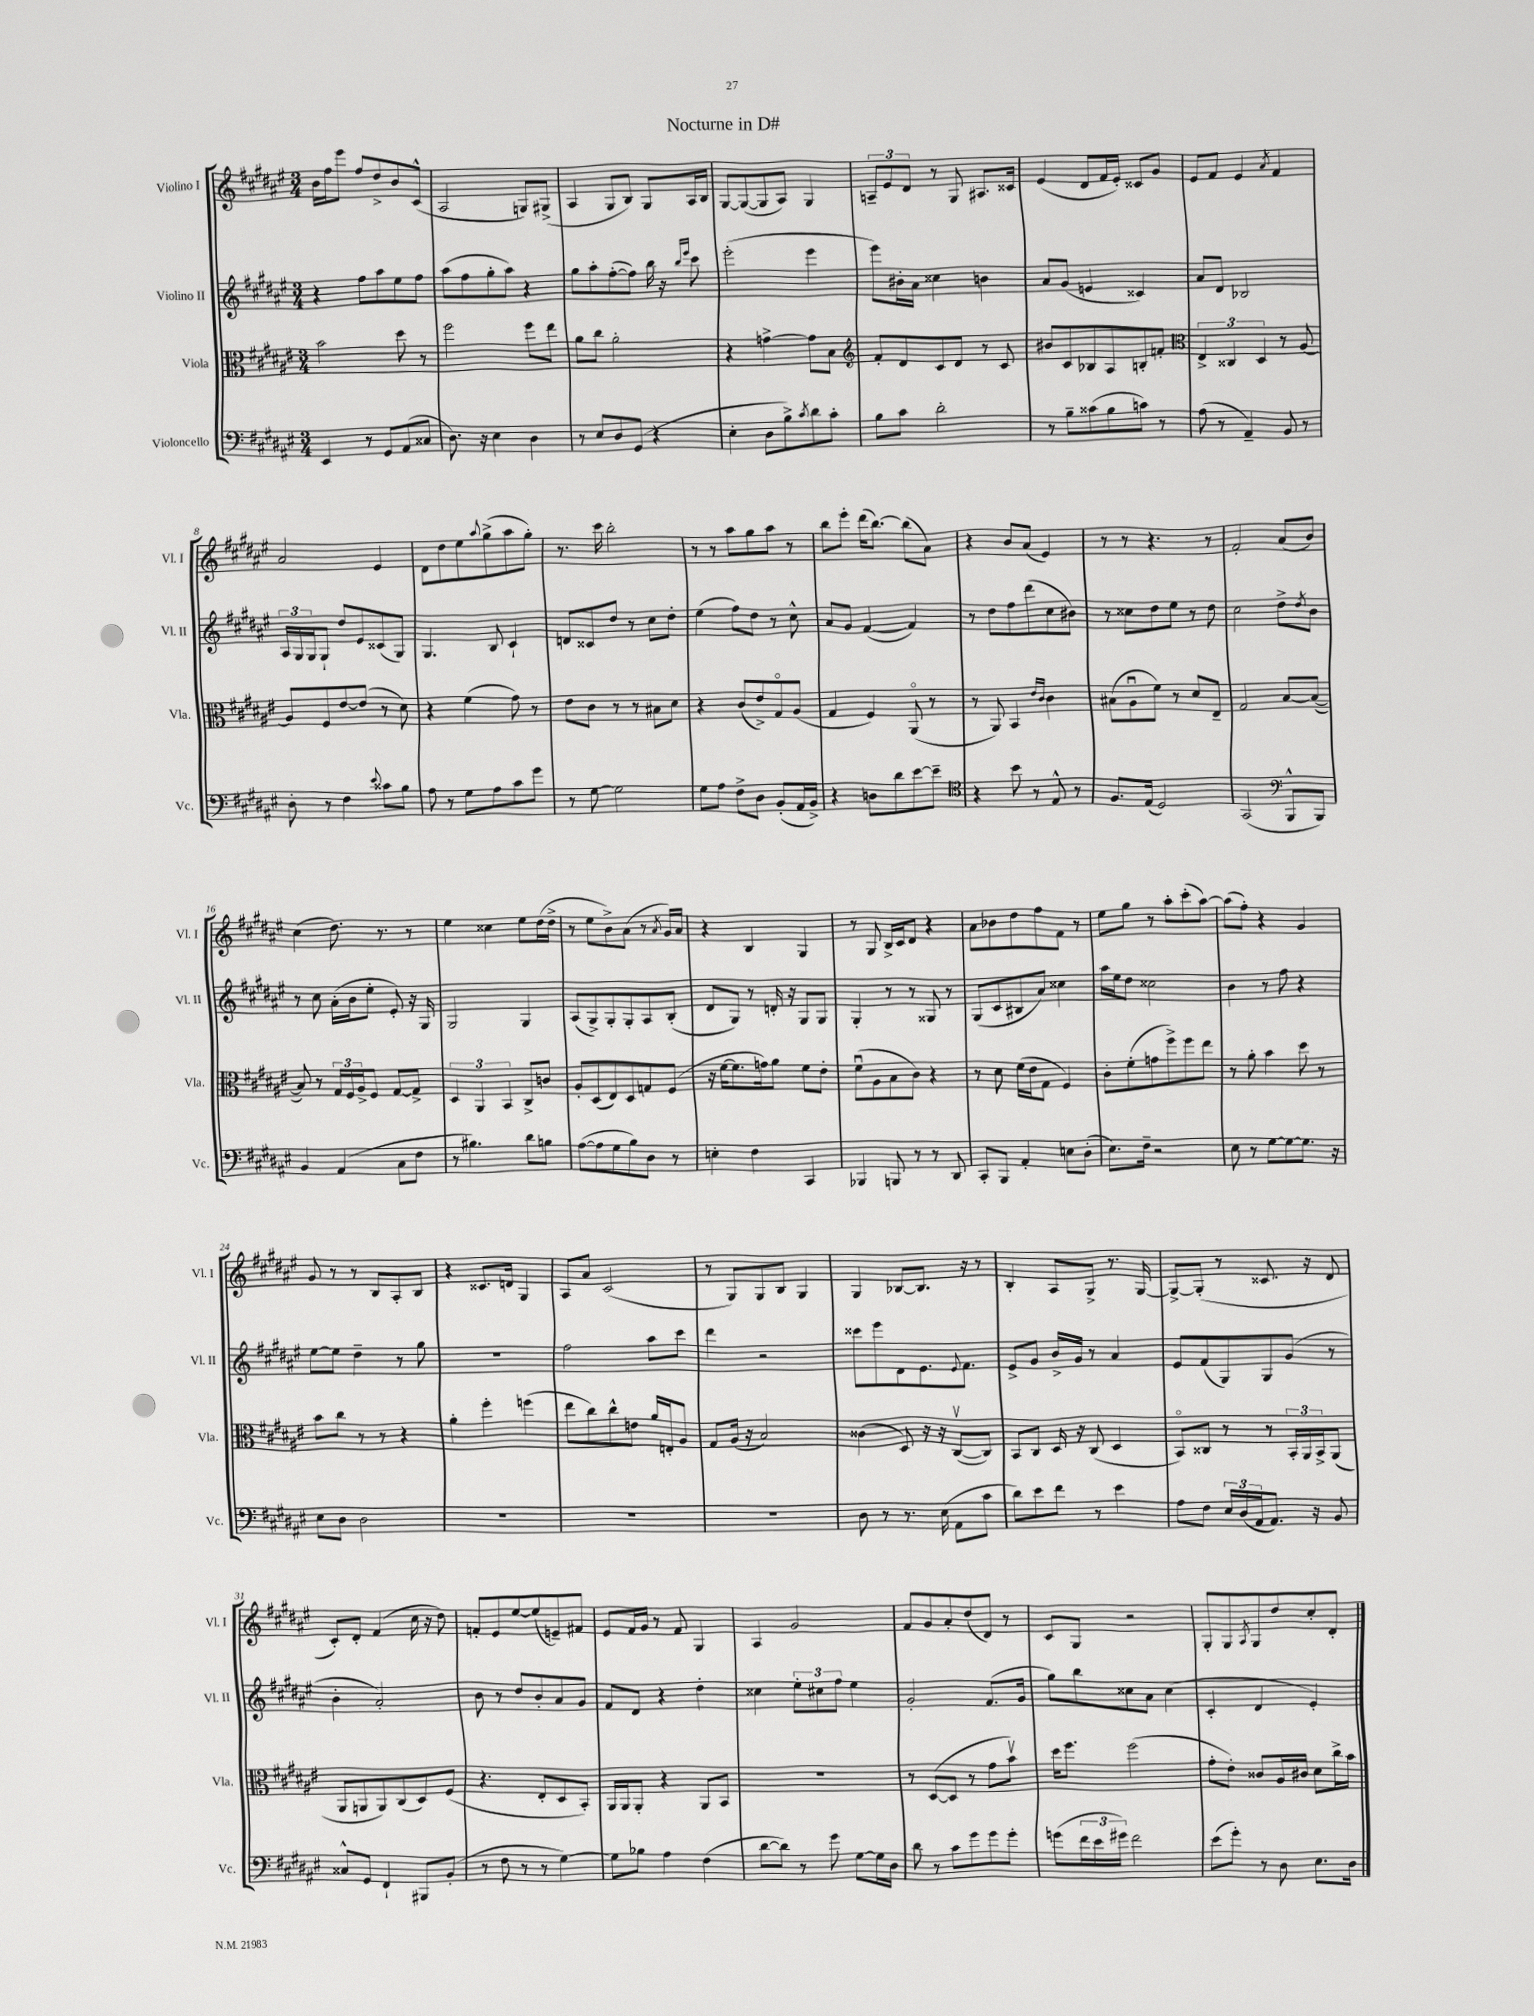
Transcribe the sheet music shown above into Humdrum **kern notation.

**kern	**kern	**kern	**kern
*staff4	*staff3	*staff2	*staff1
*clefF4	*clefC3	*clefG2	*clefG2
*k[f#c#g#d#a#e#]	*k[f#c#g#d#a#e#]	*k[f#c#g#d#a#e#]	*k[f#c#g#d#a#e#]
*M3/4	*M3/4	*M3/4	*M3/4
4EE#	2b	4r	16b
.	.	.	16ff#
.	.	.	8eee#
8r	.	8ff#	8ff#
8GG#	.	8aa#	8dd#^
(8AA#	8dd#	8ee#	8b
8C##	8r	8ff#	(8c#^^
=	=	=	=
8.D#)	2ff#	(8aa#	2A#
.	.	8ff#	.
16r	.	.	.
4E#	.	8gg#'	.
.	.	8aa#)	.
4D#	8ff#	4r	8G)
.	8ee#	.	(8G#^
=	=	=	=
8r	8a#	8gg#	4A#
8E#	8cc#	8aa#'	.
8D#	2a#'	([8ff#'	8G#
(8GG#	.	8ff#])	8B)
4r	.	16bb	8G#
.	.	16r	.
.	.	16qqbb	.
.	.	16qqeee#	.
.	.	8ccc#	16A#
.	.	.	16B
=	=	=	=
4E#'	4r	(2eee#'	[8G#
.	.	.	(8G#_
8D#	[4g^	.	8G#]
8B^)	.	.	8A#)
8qc#	.	.	.
8d#	8g]	4eee#	4G#
8c#'	8B	.	.
=	=	=	=
*	*clefG2	*	*
8B	8f#'	8eee#)	12A~
.	.	.	12e#
8c#	8d#	16b#'	.
.	.	.	12d#
.	.	16a#	.
2d#'	8c#	4cc##	8r
.	8d#	.	8G#
.	8r	4b	8.A#
.	8c#	.	.
.	.	.	16c##
=	=	=	=
8r	8b#	8a#	(4e#
8B~	8c#	(8g#	.
(8c##	8B-	4e	8d#
8B	8A#	.	16f#
.	.	.	16e#')
8c)	8B'	4c##)	8c##
8r	8f'	.	8g#
=	=	=	=
*	*clefC3	*	*
(8A#	6E#^	8a#	8e#
8r	.	8d#	8f#
.	6C##	.	.
4AA#~)	.	2B-	4e#
.	6D#	.	.
.	.	.	8qa#
8BB	8r	.	4f#
8r	[8A#	.	.
=	=	=	=
8D#'	8A#]	24A#	2a#
.	.	24G#	.
.	.	24G#	.
8r	8F#	8G#`	.
4F#	[8e#	8dd#	.
.	(8e#]	8e#	.
8qqe#	.	.	.
8c##	8r	(8c##	4e#
8B	8d#)	8G#)	.
=	=	=	=
8A#	4r	4.G#	8d#
8r	.	.	8dd#
8G#	(4f#	.	8ee#
.	.	.	8qqaa#
8A#	.	8B	(8gg#^
8c#	8g#)	4c#`	8aa#
8g#	8r	.	8gg#')
=	=	=	=
8r	8e#	8d	8.r
[8G#	8c#	8c##	.
.	.	.	16ccc#
2G#]	8r	8dd#	2bb'
.	8r	8r	.
.	8B#	8cc#	.
.	8d#	8dd#'	.
=	=	=	=
8G#	4r	(4ee#	8r
8A#	.	.	8r
8F#^	(8c#	8ff#)	8aa#
8D#	8e#^)	8dd#	8gg#
(8BB'	8G#o	8r	8aa#
16AA#	(8A#	8cc#^^	8r
16BB^)	.	.	.
=	=	=	=
4r	4G#	8a#	8bb
.	.	8g#	8eee#'
8D	4F#)	([4f#	(16ddd#
.	.	.	[8.bb)
8d#	.	.	.
[8e#	(8AA#o	4f#])	(8bb]
8e#~]	8r	.	8a#)
=	=	=	=
*clefC4	*	*	*
4r	8r	8r	4r
.	8AA#)	8dd#	.
8b	4BB	8ff#	8b
8r	.	(8ddd#	(8a#
.	16qqe#	.	.
.	16qqc#	.	.
8E#^^	4c#	8cc#	4e#)
8r	.	8b#)	.
=	=	=	=
8.F#	(8B#	8r	8r
.	8A#u	8cc##	8r
(16E#	.	.	.
2D#)	8f#)	8dd#	4.r
.	8r	8ee#	.
.	8d#	8r	.
.	8E#~	8dd#	8r
=	=	=	=
(2GG#	2G#	2cc#	2f#'
*clefF4	*	*	*
8BBB^^	[8B	8dd#^	(8a#
.	.	8qdd#	.
8BBB)	(8B_	8b	8b)
=	=	=	=
4BB	8B])	8r	(4cc#
.	8r	8cc#	.
(4AA#	24G#	(16a#'	8.dd#)
.	24F#	.	.
.	.	16b	.
.	24A#^	.	.
.	8F#	8ee#'	.
.	.	.	8.r
8C#	[8G#	8e#')	.
8F#	8G#^]	16r	8r
.	.	16G#	.
=	=	=	=
8r	6D#	2G#	4ee#
4.B#)	.	.	.
.	6AA#	.	.
.	.	.	4cc##
.	6BB	.	.
8d#	8C#^	4G#	8ee#
8B	8c	.	(16dd#
.	.	.	16dd#^
=	=	=	=
([8A#	8A#'	(8A#	8r
8A#]	(8D#	8G#^)	8ee#
8G#	8E#)	8G#'	8b^)
8B)	8D#	8G#'	(8a#
8D#	8G	8A#	8r
.	.	.	8qa#
8r	(8F#	(8B'	16g#)
.	.	.	16a#
=	=	=	=
4E'	16r	8d#	4r
.	[16f#	.	.
.	8.f#]	8G#)	.
4F#	.	8r	4B
.	16g)	.	.
.	8a#	16d'	.
.	.	16r	.
4CC#	8f#	8G#	4G#
.	8e#'	8G#	.
=	=	=	=
4BBB-	(8f#u	4G#'	8r
.	8A#	.	8G#
8BBB	8B	8r	16B^
.	.	.	16c#
8r	8c#)	8r	8d#
8r	4r	8G##	4r
8DD#	.	8r	.
=	=	=	=
8CC#'	8r	(8G#	8a#
8BBB	8d#	8c#	8b-
4AA#'	(16f#	8B#	8dd#
.	16e#	.	.
.	8G#	8a#)	8ff#
8E	4F#)	4cc##	8f#
(8D#'	.	.	8r
=	=	=	=
8.E#)	8c#'	16aa#	8ee#
.	.	16ee#	.
.	(8f#'	8dd#	8gg#
16F#~	.	.	.
2r	8g	2cc##	8r
.	8ff#^)	.	8aa#'
.	8ff#	.	(8ccc#'
.	8ee#	.	[8aa#)
=	=	=	=
8E#	8r	4b	(8aa#]
8r	8a#'	.	8ff#')
[8G#	4b	8r	4r
8G#_	.	8ff#	.
8.G#]	8dd#	4r	4g#
.	8r	.	.
16r	.	.	.
=	=	=	=
8E#	8b	[8ee#	8g#
8D#	8cc#	8ee#]	8r
2D#	8r	4dd#~	8r
.	8r	.	8B
.	4r	8r	8A#'
.	.	8gg#	8B
=	=	=	=
2.r	4a#'	2.r	4r
.	4ff#'	.	8.c##
.	.	.	16d
.	(4ff	.	4G#
=	=	=	=
2.r	8ee#	2ff#	8A#
.	8cc#)	.	8a#
.	8cc#^^	.	(2c#
.	8e	.	.
.	16a#	8aa#	.
.	16E'	.	.
.	8A#	8ccc#	.
=	=	=	=
2.r	8G#	4ddd#	8r
.	(16A#	.	8G#)
.	16r	.	.
.	2B)	2r	8G#
.	.	.	8B
.	.	.	4G#
=	=	=	=
8D#	(4c##	8ccc##	4G#
8r	.	8eee#	.
8.r	8D#)	8d#	[8B-
.	16r	8.e#	8.B-]
(16E#	16r	.	.
8AA#	([8C#v	.	.
.	.	8qqe#	.
.	.	8.f#	16r
8c#	8C#])	.	8r
=	=	=	=
8d#)	8BB	8e#^	4B'
8e#	8C#	8g#	.
8f#	16D#	16b^	8A#
.	16r	16g#	.
8r	(8C#	8r	8G#^
4e#	4D#	4a#	8.r
.	.	.	[16G#
=	=	=	=
8A#	8BBo)	8e#	8G#^_
8F#	8C##	(8f#	(8G#']
24E#	8r	8G#)	8r
(24D#	.	.	.
24AA#	.	.	.
8.AA#)	8r	8G#	8.c##
.	24BB'	(8g#	.
.	24AA#	.	.
16r	.	.	16r
.	24BB^	.	.
8BB	(8AA#	8r	8d#
=	=	=	=
8C##^^	8AA#	4b'	8c#')
8GG#	8AA	.	8d#'
4FF#`	8AA)	2a#')	(4f#
.	(8C#	.	.
8BBB#	8D#)	.	16cc#
.	.	.	16r
(8BB'	(8F#	.	8dd#)
=	=	=	=
8r	4.r	8b	8f'
8F#	.	8r	8e#
8r	.	8dd#	[8ee#
8r	8E#'	8b'	(8ee#]
[4G#)	8D#	8a#	8e~)
.	8BB')	8g#	8f#
=	=	=	=
8G#]	16AA#	8f#	8e#
.	16AA#	.	.
8B-	8AA#'	8d#	16f#
.	.	.	16g#
4A#	4r	4r	8r
.	.	.	8f#
(4F#	8AA#	4dd#'	4G#
.	8BB	.	.
=	=	=	=
[8d#	2.r	4cc##	4A#
8d#])	.	.	.
8r	.	12ee#'	2g#
.	.	12cc#	.
8g#	.	.	.
.	.	12ff#	.
[8G#	.	4ee#	.
16G#]	.	.	.
16D#	.	.	.
=	=	=	=
8d#	8r	2g#'	8f#
8r	([8D#	.	8g#
8c#	8D#]	.	8a#'
8g#	8r	.	(8dd#
8g#	8g#	(8.f#	8d#)
8g#'	8bv)	.	8r
.	.	16g#	.
=	=	=	=
(8g	16dd#	8gg#)	8c#
.	8.ff#	.	.
24f#	.	8bb	8G#
24e#	.	.	.
24g#)	.	.	.
2f#	(2ff#	8cc##	2r
.	.	8a#	.
.	.	(4cc##	.
=	=	=	=
(8e#	8g#'	4c#'	8G#'
8g#')	8e#')	.	8G#
.	.	.	8qA#
8r	8c##	4d#	8G#
8D#	16A#	.	8dd#
.	16c#	.	.
8.E#	8d#	4e#')	8cc#'
.	16cc#^	.	8d#'
16D#	16b	.	.
==	==	==	==
*-	*-	*-	*-
